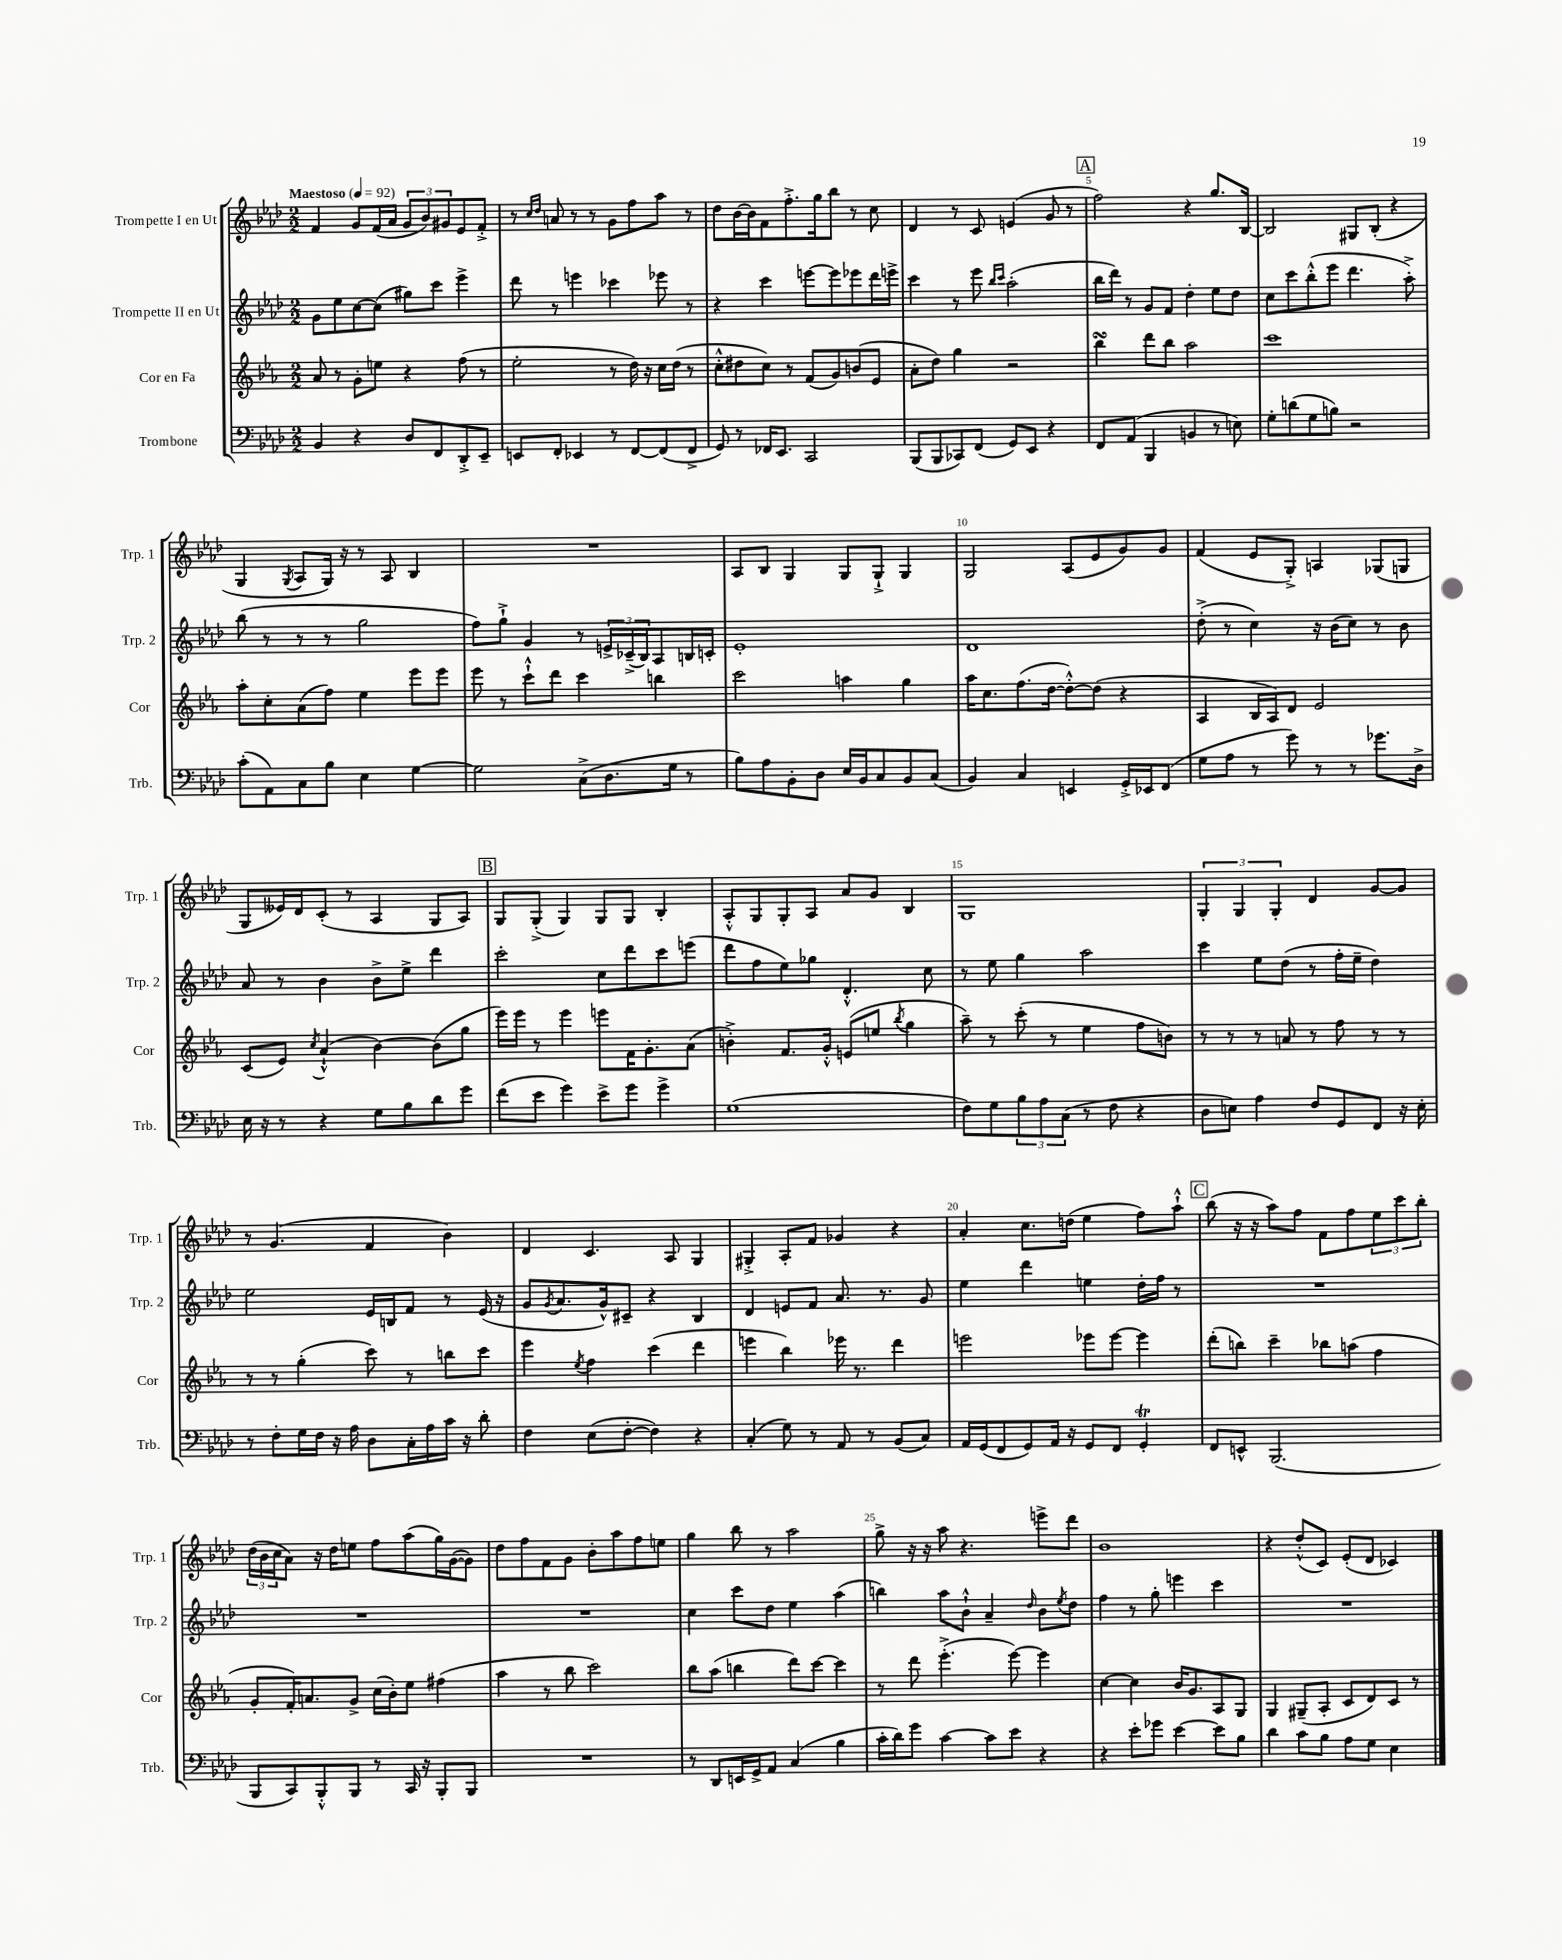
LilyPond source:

<<
\new StaffGroup <<
\new Staff = "s0" \with { instrumentName = "Trompette I en Ut" shortInstrumentName = "Trp. 1" } {
    \clef treble \key aes \major \numericTimeSignature \time 2/2 \tempo "Maestoso" 4 = 92
    f'4 g'8 f'16( aes'16 \tuplet 3/2 { g'8 bes'8) gis'8 } ees'8 f'8-.-> |
    r8 \grace { c''16 des''16 } a'8 r8 r8 g'8 f''8 aes''8 r8 |
    des''8 bes'16~ bes'16 f'8 f''8.-.-> g''16 bes''8 r8 c''8 |
    des'4 r8 c'8 e'4( g'8 r8 |
    \mark \markup { \box "A" } f''2) r4 g''8. bes16~ |
    bes2 gis8 bes8-.( r4 |
    g4 \acciaccatura { g8 } aes8 g16) r16 r8 aes8 bes4 |
    R1 |
    aes8 bes8 g4 g8 g8-!-> g4 |
    g2 aes8( ees'8 g'8) g'8 |
    f'4( ees'8 g8-.->) a4 ges8( g8 |
    g8 eeses'16) des'16 c'8-.( r8 aes4 g8 aes8) |
    \mark \markup { \box "B" } g8 g8-.->( g4) g8 g8 bes4-. |
    aes8-.-^ g8 g8-. aes8 aes'8 g'8 bes4 |
    g1 |
    \tuplet 3/2 { g4-. g4 g4-. } des'4 g'8~ g'8 |
    r8 g'4.( f'4 bes'4) |
    des'4 c'4. aes8 g4 |
    gis4-.-> aes8-. f'8 ges'4 r4 |
    aes'4-. c''8. d''16( ees''4 f''8) aes''8-!-^ |
    \mark \markup { \box "C" } bes''8( r16 r16 aes''8) f''8 f'8 f''8 \tuplet 3/2 { ees''8 c'''8 bes''8-. } |
    \tuplet 3/2 { des''16( bes'16 c''16 } aes'8) r16 des''16 e''8 f''8 aes''8( g''16) g'16~( g'8) |
    des''8 f''8 f'8 g'8 bes'8-. aes''8 f''8 e''8 |
    g''4 bes''8 r8 aes''2 |
    g''8-> r16 r16 aes''8 r4. e'''8-> des'''8 |
    bes'1 |
    r4 des''8-.-^( c'8) ees'8-.( des'8 ces'4) \bar "|." |
}
\new Staff = "s1" \with { instrumentName = "Trompette II en Ut" shortInstrumentName = "Trp. 2" } {
    \clef treble \key aes \major \numericTimeSignature \time 2/2
    g'8 ees''8 c''8~ c''8( gis''8) c'''8 ees'''4-> |
    des'''8 r8 e'''4 ces'''4 ees'''8 r8 |
    r4 c'''4 e'''8~ e'''8 ees'''8 des'''16 e'''16-> |
    c'''4 r8 ees'''8 \grace { bes''16 c'''16 } aes''2-.( |
    \mark \markup { \box "A" } bes''16 des'''16) r8 g'8 f'8 des''4-. ees''8 des''8 |
    c''8 c'''8 bes''8-.-^( ees'''8 des'''4. aes''8-.->) |
    bes''8( r8 r8 r8 g''2 |
    f''8) g''8-!-> g'4 r8 \tuplet 3/2 { e'16-> ces'16--->( bes16) } aes8 b16 c'16-. |
    ees'1-. |
    des'1 |
    des''8-.->( r8 c''4) r16 bes'16( c''8) r8 bes'8 |
    aes'8 r8 bes'4 bes'8-> ees''8-> des'''4 |
    \mark \markup { \box "B" } c'''2-. c''8 des'''8 c'''8 e'''8( |
    des'''8 f''8 ees''8) ges''8 des'4.-.-^ c''8 |
    r8 ees''8 g''4 aes''2 |
    c'''4 ees''8 des''8( r8 f''16-. ees''16-- des''4) |
    ees''2 ees'16 b16 f'8 r8 ees'16( r16 |
    g'8 \acciaccatura { g'8 } aes'8. g'16-^) cis'8-- r4 bes4 |
    des'4 e'8 f'8 aes'8. r8. g'8 |
    ees''4 des'''4 e''4 des''16-. f''16 r8 |
    \mark \markup { \box "C" } R1 |
    R1 |
    R1 |
    c''4 c'''8 des''8 ees''4 aes''4( |
    b''4) aes''8 bes'8-!-^ aes'4-- \grace { des''16 } bes'8 \acciaccatura { ees''8 } des''8 |
    f''4 r8 g''8-. e'''4 c'''4 |
    R1 \bar "|." |
}
\new Staff = "s2" \with { instrumentName = "Cor en Fa" shortInstrumentName = "Cor" } {
    \clef treble \key ees \major \numericTimeSignature \time 2/2
    aes'8 r8 g'8-. e''8 r4 f''8( r8 |
    ees''2-. r8 d''16) r16 c''16 d''16( r8 |
    c''8-.-^ dis''8 c''8) r8 f'8( g'8) b'8( ees'8 |
    aes'8-. d''8) g''4 r2 |
    \mark \markup { \box "A" } bes''4\turn d'''8 bes''8 aes''2 |
    c'''1 |
    aes''8-. c''8-. aes'8( f''8) ees''4 ees'''8 ees'''8 |
    ees'''8 r8 c'''8-!-^ d'''8 c'''4 b''4 |
    c'''2 a''4 g''4 |
    aes''16 c''8. f''8.( d''16~ d''8~-.-^) d''8( r4 |
    aes4 bes16 aes16) d'8 ees'2 |
    c'8( ees'8) \acciaccatura { c''8 } aes'4-!-^( bes'4~) bes'8( g''8 |
    \mark \markup { \box "B" } ees'''16) ees'''16 r8 ees'''4 e'''8 f'16 g'8.-. aes'8( |
    b'4-.->) f'8. g'16-.-^ e'8( e''8 \acciaccatura { bes''8 } g''4 |
    aes''8--) r8 c'''8-.( r8 ees''4 f''8 b'8) |
    r8 r8 r8 a'8 r8 f''8 r8 r8 |
    r8 r8 g''4-.( c'''8) r8 b''8 c'''8 |
    ees'''4 \acciaccatura { ees''8 } f''4 c'''4( d'''4 |
    e'''4 bes''4) ees'''16 r8. d'''4 |
    e'''2 ees'''8 ees'''8~ ees'''4 |
    \mark \markup { \box "C" } d'''8-.( b''8) c'''4-- bes''8 a''8( f''4 |
    g'8-. f'16-.) a'8. g'8-> c''16( bes'16-.) ees''8 fis''4( |
    aes''4 r8 bes''8 c'''2) |
    bes''8 aes''8( b''4 d'''8) c'''8~ c'''4 |
    r8 d'''8 ees'''4.-.->( ees'''8~) ees'''4 |
    c''4~ c''4 bes'16 g'8. aes8 g8 |
    g4 gis8--( aes8-. c'8 d'8) c'8 r8 \bar "|." |
}
\new Staff = "s3" \with { instrumentName = "Trombone" shortInstrumentName = "Trb." } {
    \clef bass \key aes \major \numericTimeSignature \time 2/2
    bes,4 r4 des8 f,8 des,8-.-> ees,8-- |
    e,8 f,8-. ees,4 r8 f,8~ f,8( f,8-> |
    g,8) r8 fes,16 ees,8. c,2 |
    bes,,8( bes,,8 ces,8) f,8( g,8) ees,8 r4 |
    \mark \markup { \box "A" } f,8 aes,8( bes,,4 b,4 r8 e8) |
    g8-. d'8( g8 b8) r2 |
    c'8-.( aes,8) c8 bes8 ees4 g4~ |
    g2 c8->( des8. g16 r8 |
    bes8) aes8 bes,8-. des8 ees16 bes,16 c8 bes,8 c8( |
    bes,4) c4 e,4 g,16-.-> ees,16 f,8( |
    g8 aes8 r8 g'8) r8 r8 ges'8. des16-> |
    ees16 r16 r8 r4 g8 bes8 des'8 g'8 |
    \mark \markup { \box "B" } f'8( ees'8 g'4) ees'8-> g'8 g'4-> |
    g1( |
    f8) g8 \tuplet 3/2 { bes8 aes8 c8( } r8 f8 r4 |
    des8 e8) aes4 f8 g,8 f,8 r16 e16-. |
    r8 f8-. g16 f16 r16 aes16 des8 c16-. aes16 c'16 r16 des'8-. |
    f4 ees8( f8~-. f4) r4 |
    c4-.( g8) r8 aes,8 r8 bes,8( c8) |
    aes,16 g,16( f,8 g,8) aes,16 r16 g,8 f,8 g,4-.\trill |
    \mark \markup { \box "C" } f,8 e,8-^ bes,,2.( |
    bes,,8 c,8) bes,,8-.-^ bes,,8 r8 c,16 r16 bes,,8-. bes,,8 |
    R1 |
    r8 des,8 e,16 g,16-> aes,8 c4( bes4 |
    c'16-. des'16) g'8 c'4~ c'8 ees'8 r4 |
    r4 ees'8-. ges'8 ees'4~ ees'8 bes8 |
    des'4 c'8 bes8 aes8 g8 ees4 \bar "|." |
}
>>
>>
\layout { \context { \Score \override BarNumber.break-visibility = ##(#f #t #t) barNumberVisibility = #(every-nth-bar-number-visible 5) } }
